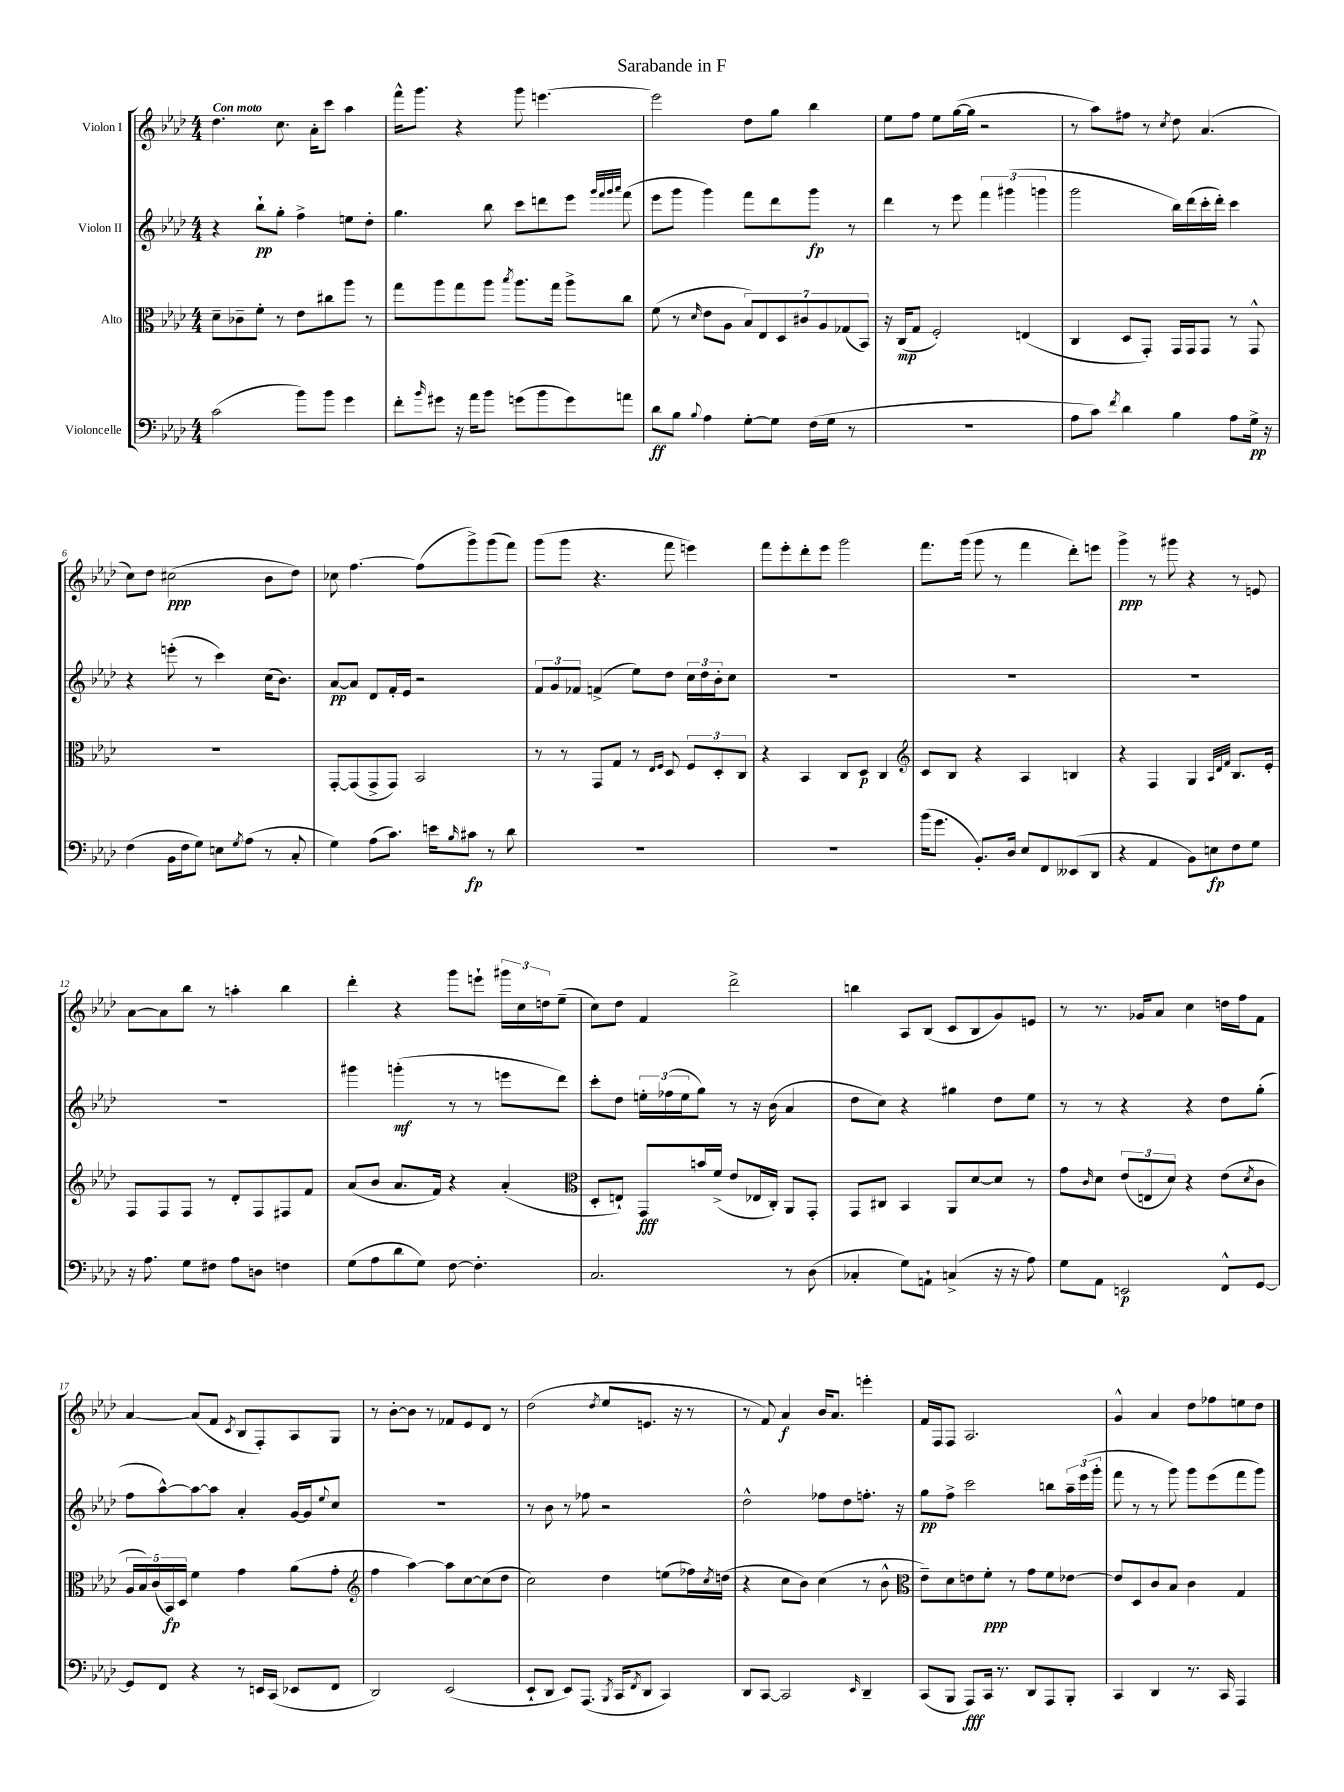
\header { title = "Sarabande in F" }
<<
\new StaffGroup <<
\new Staff = "s0" \with { instrumentName = "Violon I" } {
    \clef treble \key aes \major \numericTimeSignature \time 4/4 \tempo "Con moto"
    des''4. c''8. aes'16-. c'''8 aes''4 |
    f'''16-^ g'''8. r4 g'''8 e'''4.~ |
    e'''2 des''8 g''8 bes''4 |
    ees''8 f''8 ees''8 g''16~( g''16 r2 |
    r8 aes''8) fis''8 r8 \acciaccatura { c''8 } des''8 aes'4.( |
    c''8) des''8 cis''2\ppp( bes'8 des''8) |
    ces''8 f''4.~ f''8( g'''8->) g'''8( f'''8) |
    g'''8( g'''8 r4. f'''8 e'''4) |
    f'''8 ees'''8-. des'''8-. ees'''8 g'''2 |
    f'''8. g'''16( g'''8 r8 f'''4 des'''8-.) e'''8 |
    g'''4->\ppp r8 gis'''8 r4 r8 e'8 |
    aes'8~ aes'8 bes''8 r8 a''4-. bes''4 |
    des'''4-. r4 g'''8 e'''8-! \tuplet 3/2 { gis'''16 c''16 d''16 } ees''8--( |
    c''8) des''8 f'4 des'''2-> |
    b''4 aes8 bes8( c'8 bes8 g'8) e'8 |
    r8 r8. ges'16 aes'8 c''4 d''16 f''16 f'8 |
    aes'4~ aes'8( f'8 \acciaccatura { c'8 } bes8 f8-.) aes8 g8 |
    r8 bes'8~-. bes'8 r8 fes'8 ees'8 des'8 r8 |
    des''2( \acciaccatura { des''8 } ees''8 e'8. r16 r8 |
    r8 f'8) aes'4\f bes'16 aes'8. e'''4-. |
    f'16 f16 f8 aes2. |
    g'4-^ aes'4 des''8 fes''8 e''8 des''8 \bar "|." |
}
\new Staff = "s1" \with { instrumentName = "Violon II" } {
    \clef treble \key aes \major \numericTimeSignature \time 4/4
    r4 bes''8-!\pp g''8-. f''4-> e''8 des''8-. |
    g''4. bes''8 c'''8 d'''8 ees'''8 \grace { g'''32 f'''32 g'''32 aes'''32 } f'''8( |
    ees'''8 g'''8 g'''4) f'''8 des'''8 g'''8\fp r8 |
    des'''4 r8 ees'''8 \tuplet 3/2 { f'''4 gis'''4( g'''4 } |
    g'''2 bes''16) des'''16( c'''16-. des'''16-.) c'''4 |
    r4 e'''8-.( r8 c'''4) c''16( bes'8.) |
    aes'8~\pp aes'8 des'8 f'16-. ees'16 r2 |
    \tuplet 3/2 { f'8 g'8 fes'8 } f'4->( ees''8) des''8 \tuplet 3/2 { c''16 des''16 bes'16-. } c''8 |
    R1 |
    R1 |
    R1 |
    R1 |
    gis'''4 g'''4-.\mf( r8 r8 e'''8 des'''8) |
    c'''8-. des''8 \tuplet 3/2 { e''16-. fes''16( e''16 } g''8) r8 r16 bes'16( aes'4 |
    des''8 c''8) r4 gis''4 des''8 ees''8 |
    r8 r8 r4 r4 des''8 g''8-.( |
    f''8 aes''8~-^) aes''8~ aes''8 aes'4-. g'16~ g'16 \appoggiatura { ees''8 } c''8 |
    R1 |
    r8 bes'8 r8 fes''8 r2 |
    des''2-^ fes''8 des''8 f''8.-. r16 |
    g''8\pp f''8-> c'''2 b''8 \tuplet 3/2 { aes''16-- ees'''16( g'''16-. } |
    f'''8 r8 r8 g'''8) g'''8 ees'''8( f'''8 g'''8) \bar "|." |
}
\new Staff = "s2" \with { instrumentName = "Alto" } {
    \clef alto \key aes \major \numericTimeSignature \time 4/4
    des'8-- ces'8-- f'8-. r8 ees'8 cis''8 aes''8 r8 |
    g''8 aes''8 g''8 aes''8 \acciaccatura { bes''8 } aes''8. g''16 aes''8-> c''8 |
    f'8( r8 \grace { des'16 } ees'8 aes8 \tuplet 7/4 { bes8) ees8 des8 cis'8 aes8 ges8( bes,8) } |
    r16 c16\mp( g8 f2-.) e4( |
    c4 des8 g,8-.) g,16 g,16 g,8 r8 g,8-^ |
    R1 |
    g,8~-. g,8( g,8-> g,8) bes,2 |
    r8 r8 g,8 g8 r8 \grace { ees16 f16 } des8 \tuplet 3/2 { f8 des8-. c8 } |
    r4 bes,4 c8 des8\p c4 |
    \clef treble c'8 bes8 r4 aes4 b4 |
    r4 f4 g4 \grace { aes32 des'32 f'32 } bes8. ees'16-. |
    f8 f8 f8 r8 des'8-. f8 fis8 f'8 |
    aes'8( bes'8 aes'8. f'16) r4 aes'4-.( |
    \clef alto des8-. e8-!) g,8\fff b'16 f'16->( ees'8 ees16 c16-.) aes,8 g,8-. |
    g,8 cis8 bes,4 aes,8 des'8~ des'8 r8 |
    g'8 \grace { c'16 } des'8 \tuplet 3/2 { ees'8( e8 des'8) } r4 ees'8( \acciaccatura { des'8 } c'8 |
    \tuplet 5/4 { aes16 bes16) c'16( bes,16\fp) des16 } f'4 g'4 aes'8( g'8-. |
    \clef treble f''4 aes''4~) aes''8 c''8~ c''8( des''8 |
    c''2) des''4 e''8( fes''16) \acciaccatura { c''8 } d''16( |
    r4 c''8 bes'8) c''4( r8 bes'8-^ |
    \clef alto ees'8--) des'8 e'8 f'8-.\ppp r8 g'8 f'8 ees'8~ |
    ees'8 des8 c'8 bes8 c'4 g4 \bar "|." |
}
\new Staff = "s3" \with { instrumentName = "Violoncelle" } {
    \clef bass \key aes \major \numericTimeSignature \time 4/4
    c'2( bes'8) bes'8 g'4 |
    f'8-. \grace { bes'16 } gis'8 r16 aes'16 bes'8 g'8( bes'8 g'8) a'8 |
    des'8\ff bes8 \appoggiatura { bes8 } aes4 g8~-. g8 f16( g16 r8 |
    R1 |
    aes8 c'8) \acciaccatura { f'8 } des'4 bes4 aes8 g16->\pp r16 |
    f4( bes,16 f16 g8) e8 \acciaccatura { g8 } aes8( r8 c8-. |
    g4) aes8( c'8.) e'16 \grace { bes16 } cis'8\fp r8 des'8 |
    R1 |
    R1 |
    bes'16( g'8. bes,8.-.) des16 ees8 f,8 eeses,8( des,8 |
    r4 aes,4 bes,8) e8\fp f8 g8 |
    r16 aes8. g8 fis8 aes8 d8 f4 |
    g8( aes8 des'8 g8) f8~ f4.-. |
    c2. r8 des8( |
    ces4-. g8) a,8-! c4->( r16 r16 aes8) |
    g8 aes,8 e,2\p f,8-^ g,8~ |
    g,8 f,8 r4 r8 e,16 c,16( ees,8 f,8 |
    des,2) ees,2( |
    ees,8-! des,8 ees,8) aes,,8.( \acciaccatura { bes,,8 } c,16 \acciaccatura { f,8 } des,8 c,4) |
    des,8 c,8~ c,2 \grace { ees,16 } des,4-- |
    c,8( bes,,8 aes,,8\fff) c,16 r8. des,8 aes,,8 bes,,8-. |
    c,4 des,4 r8. c,16 aes,,4 \bar "|." |
}
>>
>>
